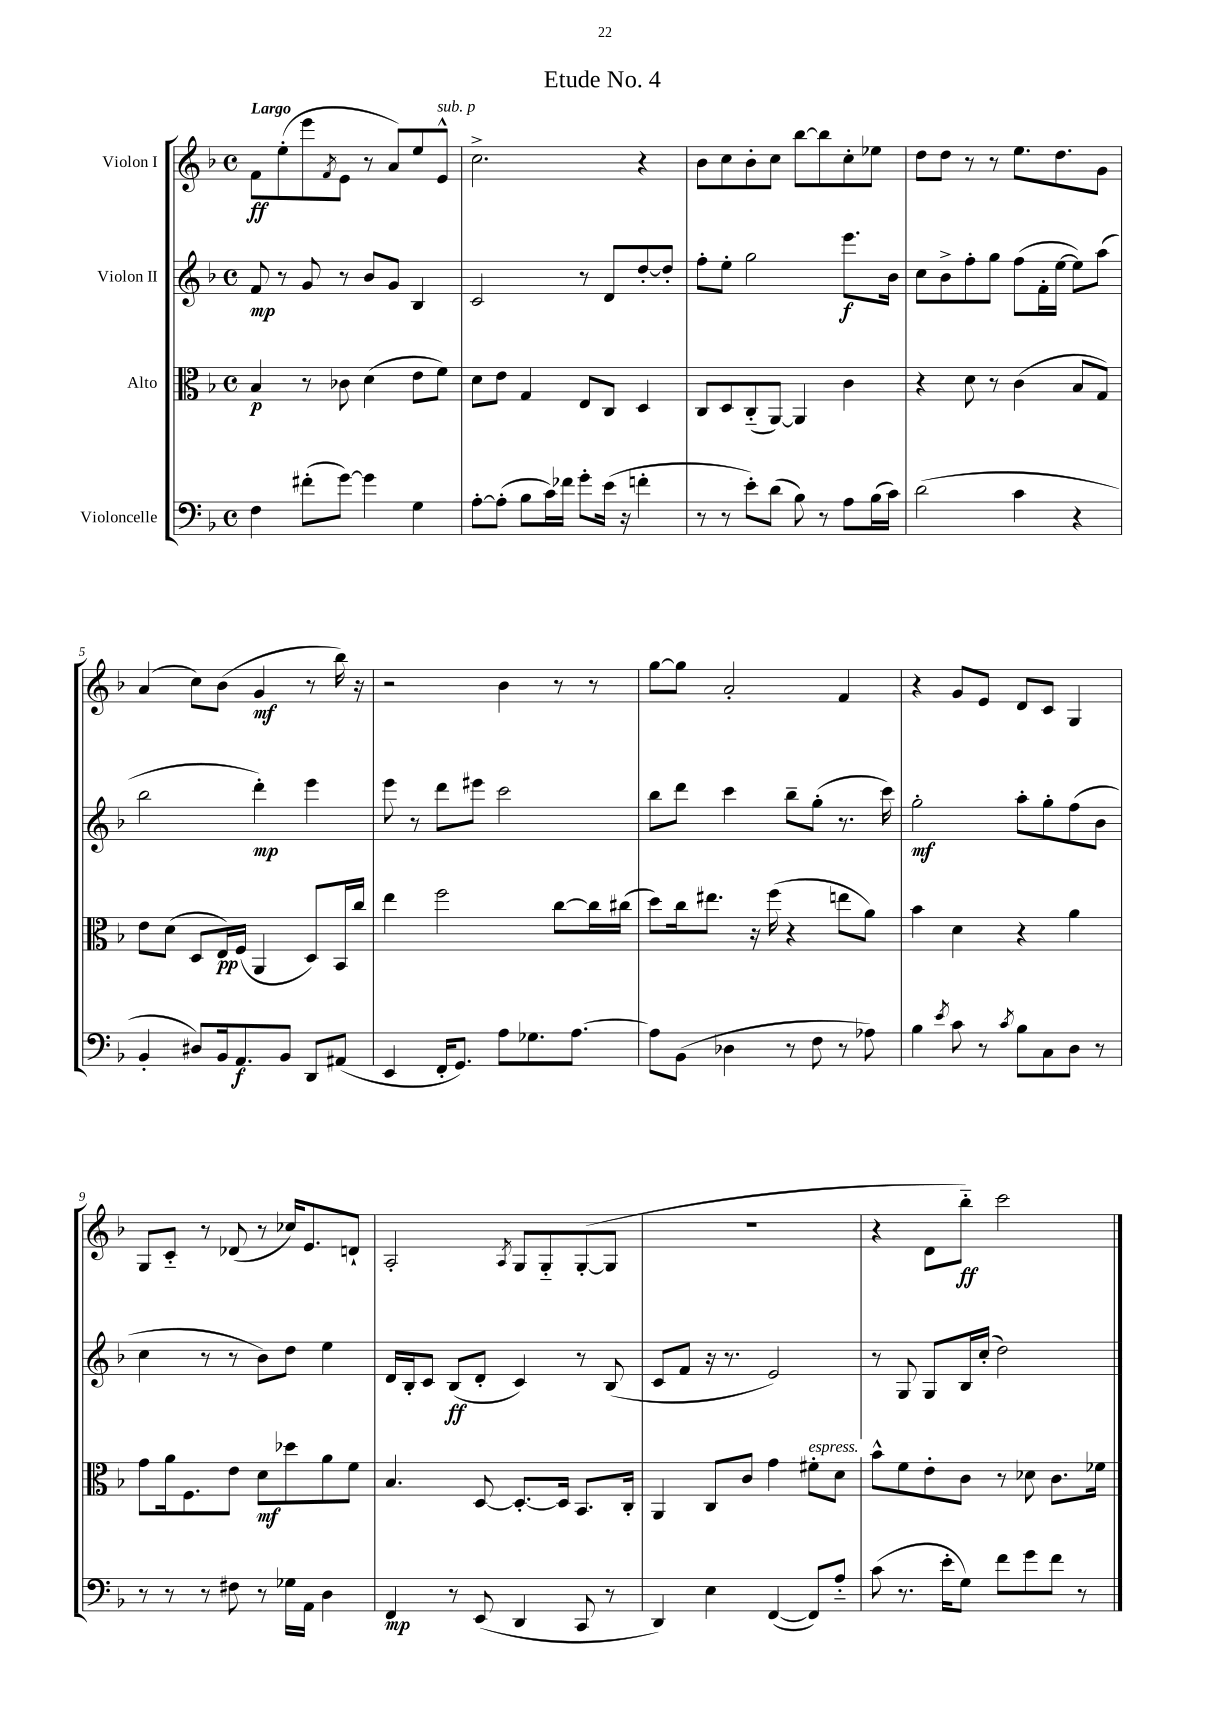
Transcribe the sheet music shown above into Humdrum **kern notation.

**kern	**dynam	**kern	**dynam	**kern	**dynam	**kern	**dynam
*part4	*part4	*part3	*part3	*part2	*part2	*part1	*part1
*staff4	*staff4	*staff3	*staff3	*staff2	*staff2	*staff1	*staff1
*I"Violoncelle	*	*I"Alto	*	*I"Violon II	*	*I"Violon I	*
*clefF4	*	*clefC3	*	*clefG2	*	*clefG2	*
*k[b-]	*	*k[b-]	*	*k[b-]	*	*k[b-]	*
*M4/4	*	*M4/4	*	*M4/4	*	*M4/4	*
*met(c)	*	*met(c)	*	*met(c)	*	*met(c)	*
=1	=1	=1	=1	=1	=1	=1	=1
!	!	!	!	!	!	!LO:TX:a:B:t=Largo	!
4F\	.	4B-/	p	8f/	mp	8f\L	ff
.	.	.	.	8r	.	(8ee'\	.
(8f#X'\L	.	8r	.	8g/	.	8eee\	.
.	.	.	.	.	.	8qf/	.
[8g\J)	.	8c-X\	.	8r	.	8e\J	.
4g\]	.	(4d\	.	8b-/L	.	8r	.
.	.	.	.	8g/J	.	8a/L)	.
4G\	.	8e\L	.	4B-/	.	8ee/	.
!	!	!	!	!	!	!LO:TX:a:i:t=sub. p	!
.	.	8f\J)	.	.	.	8e^^/J	.
=2	=2	=2	=2	=2	=2	=2	=2
[8A'\L	.	8d\L	.	2c/	.	2.cc^\	.
(8A'\J]	.	8e\J	.	.	.	.	.
8B-\L	.	4G/	.	.	.	.	.
16c\L)	.	.	.	.	.	.	.
16f-X\JJ	.	.	.	.	.	.	.
8g'\L	.	8E/L	.	8r	.	.	.
(16e\Jk	.	8C/J	.	8d/L	.	.	.
16r	.	.	.	.	.	.	.
4fn'\	.	4D/	.	[8dd'/	.	4r	.
.	.	.	.	8dd'/J]	.	.	.
=3	=3	=3	=3	=3	=3	=3	=3
8r	.	8C/L	.	8ff'\L	.	8b-\L	.
8r	.	8D/	.	8ee'\J	.	8cc\	.
8e'\L)	.	(8C/	.	2gg\	.	8b-'\	.
(8d\J	.	[8AA/J)	.	.	.	8cc\J	.
8B-\)	.	4AA/]	.	.	.	[8bb-\L	.
8r	.	.	.	.	.	8bb-\]	.
8A\L	.	4c\	.	8.eee\L	f	8cc'\	.
(16B-\L	.	.	.	.	.	8ee-X\J	.
16c\JJ)	.	.	.	16b-\Jk	.	.	.
=4	=4	=4	=4	=4	=4	=4	=4
(2d\	.	4r	.	8cc\L	.	8dd\L	.
.	.	.	.	8b-^\	.	8dd\J	.
.	.	8d\	.	8ff'\	.	8r	.
.	.	8r	.	8gg\J	.	8r	.
4c\	.	(4c\	.	(8ff\L	.	8.ee\L	.
.	.	.	.	16f'\L	.	.	.
.	.	.	.	[16ee\JJ	.	8.dd\	.
4r	.	8B-/L	.	8ee\L])	.	.	.
.	.	8G/J)	.	(8aa\J	.	8g\J	.
!!LO:LB:g=z
=5	=5	=5	=5	=5	=5	=5	=5
4BB-'/	.	8e\L	.	2bb-\	.	(4a/	.
.	.	(8d\J	.	.	.	.	.
8D#X/L)	.	8D/L	.	.	.	8cc\L)	.
16BB-/k	.	16E/L)	pp	.	.	(8b-\J	.
8.AA/	f	(16F/JJ	.	.	.	.	.
.	.	4AA/	.	4ddd'\)	mp	4g/	mf
8BB-/J	.	.	.	.	.	.	.
8DD/L	.	8D/L)	.	4eee\	.	8r	.
(8AA#X/J	.	16BB-/L	.	.	.	16bb-\)	.
.	.	16cc/JJ	.	.	.	16r	.
=6	=6	=6	=6	=6	=6	=6	=6
4EE/	.	4ee\	.	8eee\	.	2r	.
.	.	.	.	8r	.	.	.
16FF'/KL	.	2ff\	.	8ddd\L	.	.	.
8.GG/J)	.	.	.	.	.	.	.
.	.	.	.	8eee#X\J	.	.	.
8A\L	.	.	.	2ccc\	.	4b-\	.
8.G-X\	.	.	.	.	.	.	.
.	.	[8cc\L	.	.	.	8r	.
[8.A\J	.	.	.	.	.	.	.
.	.	16cc\L]	.	.	.	8r	.
.	.	(16cc#X\JJ	.	.	.	.	.
=7	=7	=7	=7	=7	=7	=7	=7
8A\L]	.	8dd\L)	.	8bb-\L	.	[8gg\L	.
(8BB-\J	.	16cc\k	.	8ddd\J	.	8gg\J]	.
.	.	8.ee#X\J	.	.	.	.	.
4D-X\	.	.	.	4ccc\	.	2a'/	.
.	.	16r	.	.	.	.	.
.	.	(16ff\	.	.	.	.	.
8r	.	4r	.	8bb-~\L	.	.	.
8F\	.	.	.	(8gg'\J	.	.	.
8r	.	8een\L	.	8.r	.	4f/	.
8A-X\)	.	8a\J)	.	.	.	.	.
.	.	.	.	16ccc\)	.	.	.
=8	=8	=8	=8	=8	=8	=8	=8
4B-\	.	4b-\	.	2gg'\	mf	4r	.
8qe/	.	.	.	.	.	.	.
8c\	.	4d\	.	.	.	8g/L	.
8r	.	.	.	.	.	8e/J	.
8qc/	.	.	.	.	.	.	.
8B-\L	.	4r	.	8aa'\L	.	8d/L	.
8C\	.	.	.	8gg'\	.	8c/J	.
8D\J	.	4a\	.	(8ff\	.	4G/	.
8r	.	.	.	8b-\J	.	.	.
!!LO:LB:g=z
=9	=9	=9	=9	=9	=9	=9	=9
8r	.	8g\L	.	4cc\	.	8G/L	.
8r	.	16a\k	.	.	.	8c/J	.
.	.	8.F\	.	.	.	.	.
8r	.	.	.	8r	.	8r	.
8F#X\	.	8e\J	.	8r	.	(8d-X/	.
8r	.	8d\L	mf	8b-\L)	.	8r	.
16G-X\LL	.	8dd-X\	.	8dd\J	.	16cc-X/KL)	.
16AA\JJ	.	.	.	.	.	8.e/	.
4D\	.	8a\	.	4ee\	.	.	.
.	.	8f\J	.	.	.	8dn`/J	.
=10	=10	=10	=10	=10	=10	=10	=10
4FF/	mp	4.B-/	.	16d/LL	.	2A'/	.
.	.	.	.	16B-'/J	.	.	.
.	.	.	.	8c/J	.	.	.
8r	.	.	.	(8B-/L	ff	.	.
(8EE/	.	[8D/	.	8d'/J	.	.	.
.	.	.	.	.	.	8qA/	.
4DD/	.	8.D'/L_	.	4c/)	.	8G/L	.
.	.	.	.	.	.	8G/	.
.	.	16D/Jk]	.	.	.	.	.
8CC/	.	8.BB-/L	.	8r	.	([8G'/	.
8r	.	.	.	(8B-/	.	8G/J]	.
.	.	16C'/Jk	.	.	.	.	.
=11	=11	=11	=11	=11	=11	=11	=11
4DD/)	.	4AA/	.	8c/L	.	1r	.
.	.	.	.	8f/J	.	.	.
4E\	.	8C/L	.	16r	.	.	.
.	.	.	.	8.r	.	.	.
.	.	8c/J	.	.	.	.	.
([4FF/	.	4g\	.	2e/)	.	.	.
!	!	!LO:TX:a:i:t=espress.	!	!	!	!	!
8FF/L])	.	8f#X'\L	.	.	.	.	.
8A/J	.	8d\J	.	.	.	.	.
=12	=12	=12	=12	=12	=12	=12	=12
(8c\	.	8b-^^\L	.	8r	.	4r	.
8.r	.	8f\	.	8G/	.	.	.
.	.	8e'\	.	8G/L	.	8d\L	.
16e'\KL	.	.	.	.	.	.	.
8G\J)	.	8c\J	.	16B-/L	.	8bb-\J)	ff
.	.	.	.	(16cc'/JJ	.	.	.
8f\L	.	8r	.	2dd\)	.	2ccc\	.
8g\	.	8d-X\	.	.	.	.	.
8f\J	.	8.c\L	.	.	.	.	.
8r	.	.	.	.	.	.	.
.	.	16f-X\Jk	.	.	.	.	.
==	==	==	==	==	==	==	==
*-	*-	*-	*-	*-	*-	*-	*-
